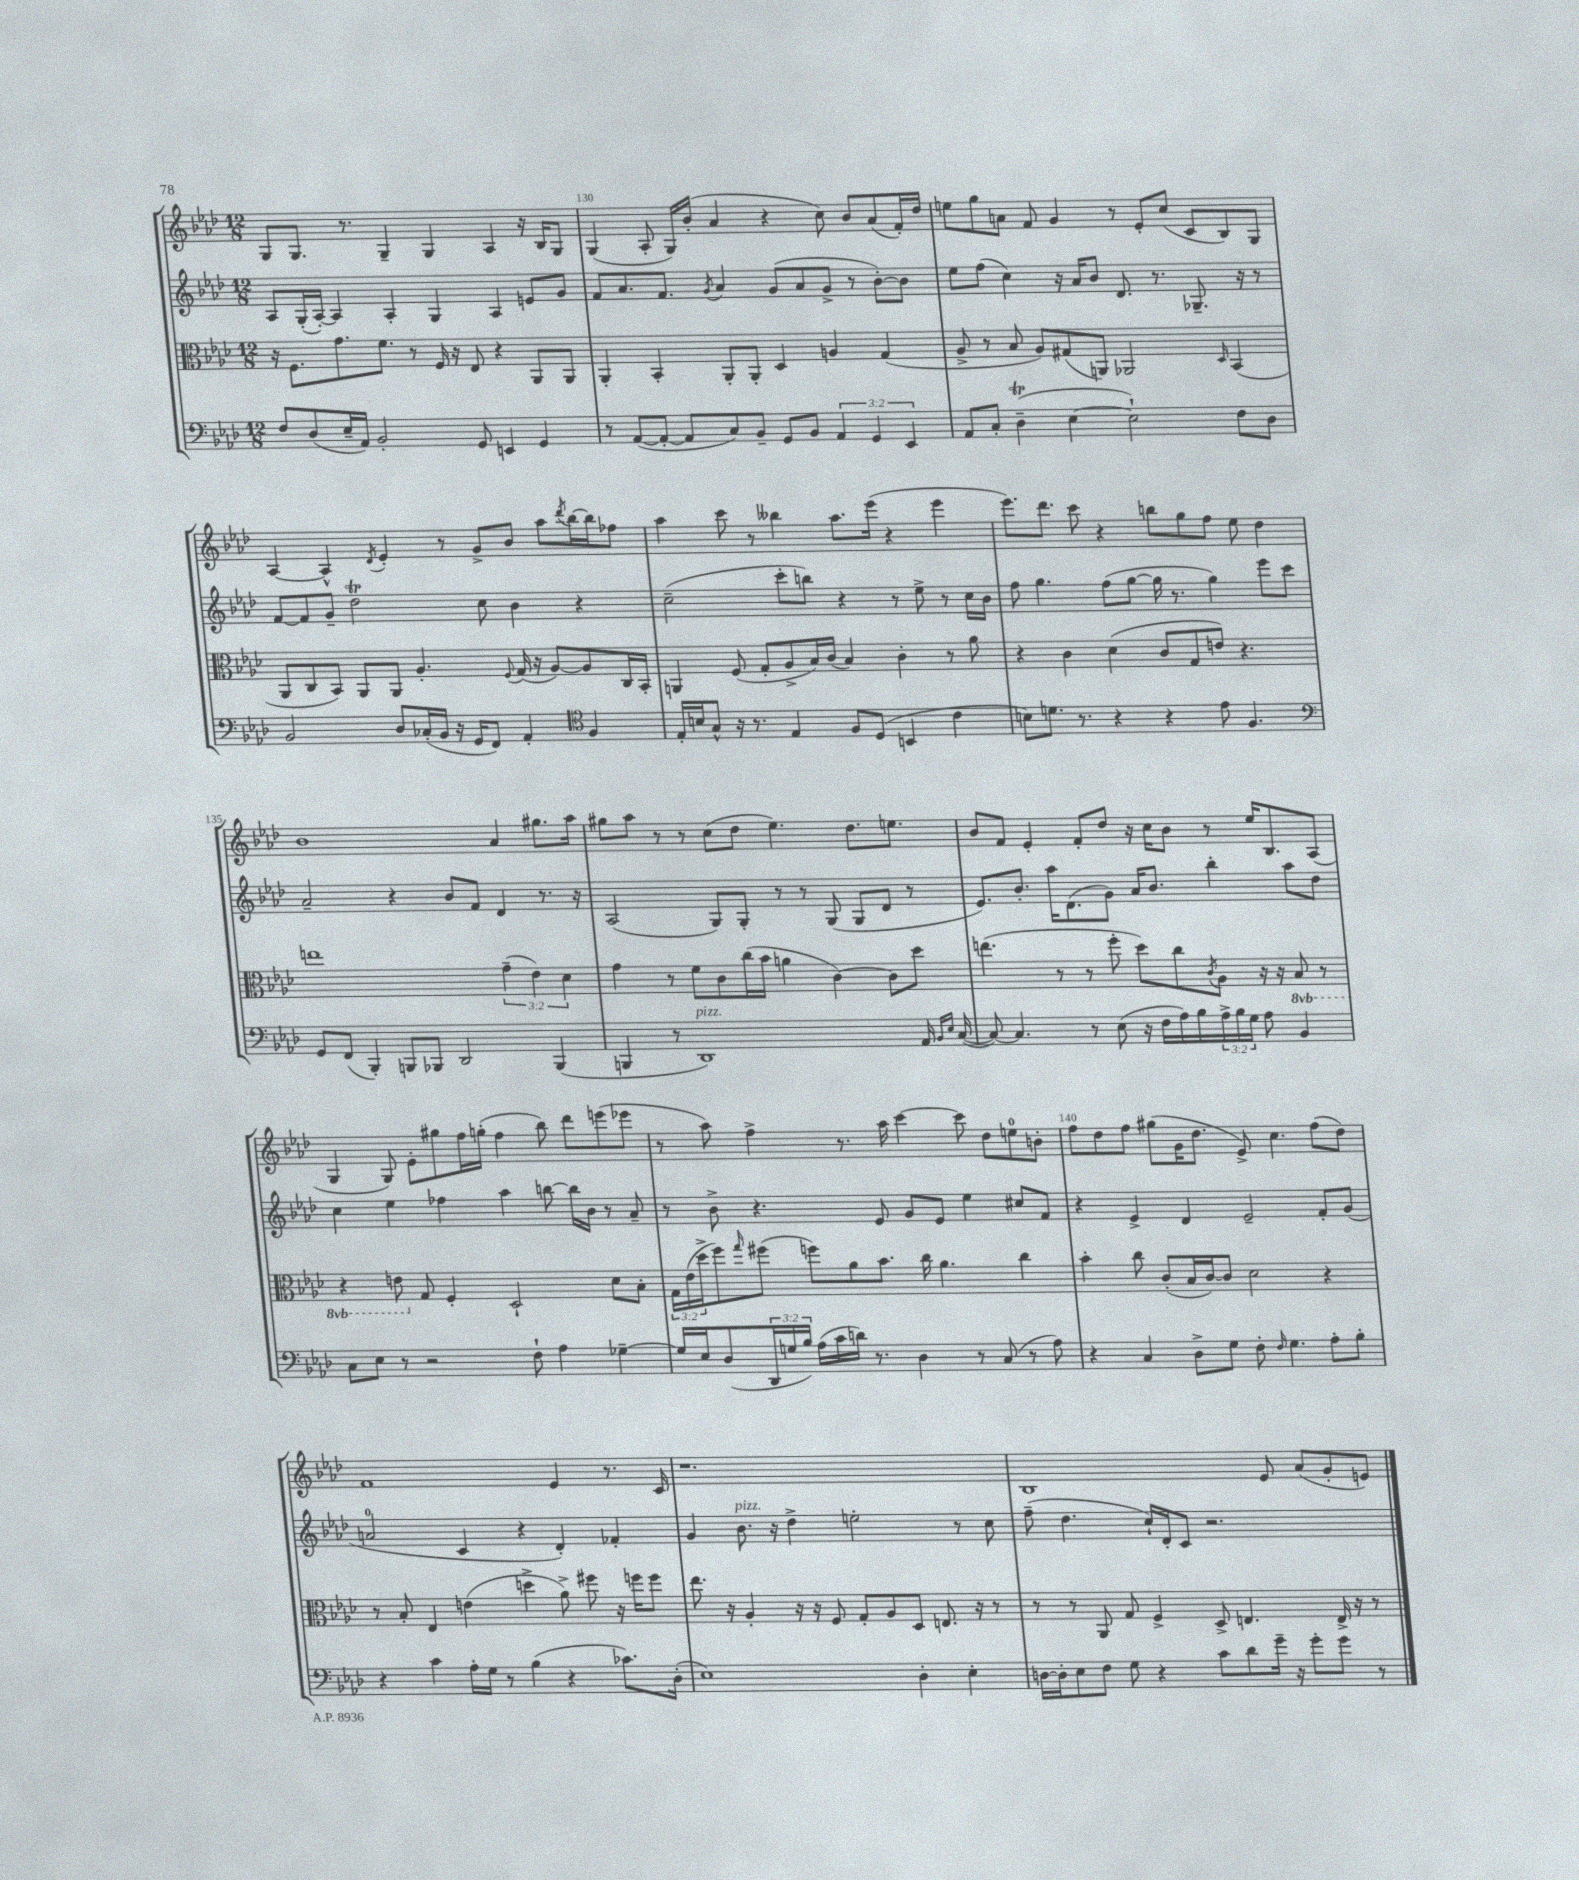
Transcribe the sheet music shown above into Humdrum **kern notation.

**kern	**kern	**kern	**kern
*part4	*part3	*part2	*part1
*staff4	*staff3	*staff2	*staff1
*clefF4	*clefC3	*clefG2	*clefG2
*k[b-e-a-d-]	*k[b-e-a-d-]	*k[b-e-a-d-]	*k[b-e-a-d-]
*M12/8	*M12/8	*M12/8	*M12/8
=129	=129	=129	=129
8F/L	16r	8A-/L	8G/L
.	8.F\L	.	.
(8D-/	.	(16G'/L	8.G/J
.	.	[16A-'/JJ)	.
16E-~/L	8.g\	4A-/]	.
16AA-/JJ)	.	.	8.r
2BB-'/	.	.	.
.	8.f\J	.	.
.	.	4A-'/	4G~/
.	8r	.	.
.	16F/	4G/	4G/
.	16r	.	.
8GG/	8E-/	.	.
4EEn/	4r	4A-/	4A-/
4GG/	8AA-/L	8en/L	16r
.	.	.	16B-/KL
.	8AA-/J	8g/J	8G/J
=130	=130	=130	=130
8r	4AA-'/	8f/L	(4G/
([8AA-/L	.	8.a-/	.
8AA-'/J_	4BB-'/	.	8A-'/
.	.	8.f/J	.
8AA-/L]	.	.	16G/LL)
.	.	.	(16b-'/JJ
.	.	8qg/	.
8C/)	8AA-'/L	4a-/	4a-/
8BB-~/J	8AA-'/J	.	.
8GG/L	4D-/	(8g/L	4r
8BB-/J	.	8a-/	.
6AA-/	4An/	8g^/J	8cc\)
.	.	8r	8b-/L
6GG/	.	.	.
.	(4G/	[8b-'\L)	(8a-/
6EE-/	.	.	.
.	.	8b-\J]	16f'/L)
.	.	.	16dd-/JJ
=131	=131	=131	=131
8AA-/L	8A-^/	8ee-\L	8een\L
8C'/J	8r	(8ff\J	8gg\
(4D-T~\	8B-/	4cc\)	8an\J
.	8A-/L)	.	8f/
[4E-\	(8G#X/	16r	4g/
.	.	16a-/KL	.
.	8AAn/J)	8b-/J	.
2E-`\])	2AA-X/	8.d-/	8r
.	.	.	8e-'/L
.	.	8.r	.
.	.	.	(8cc/J
.	.	8.G-X~/	8c/L
.	16qqD-/	.	.
8F\L	(4BB-/	.	8B-/)
.	.	16r	.
8D-\J	.	8r	8G/J
!!LO:LB:g=z
=132	=132	=132	=132
2BB-/	8AA-/L	[8f/L	[4A-/
.	8C/	8f/]	.
.	8BB-/J)	8g~/J	4A-^^/]
.	8AA-/L	2dd-T\	.
.	.	.	8qd-/
8D-/L	8AA-/J	.	4e-'/
(16C-X'/L	4.A-'/	.	.
16BB-/JJ	.	.	.
16r	.	.	8r
16GG/KL	.	.	.
8FF/J)	.	8cc\	8g^/L
.	8qqF/	.	.
4AA-'/	(16G/	4b-\	8b-/J
.	16r	.	.
.	[8A-/L)	.	8aa-\L
*clefC4	*	*	*
.	.	.	8qddd-/
4F/	8A-/]	4r	[16bb-\L
.	.	.	16bb-\J]
.	16C/L	.	8ff-X\J
.	16BB-'/JJ	.	.
=133	=133	=133	=133
16E-'/LL	4AAn/	(2cc~\	4aa-\
16Bn/J	.	.	.
8G^^/J	.	.	.
16r	(8F/	.	8ccc\
8.r	.	.	.
.	8G'/L	.	8r
4E-/	8A-^/	8ccc'\L	4bb--X\
.	16B-/L)	8bbn\J)	.
.	(16c/JJ	.	.
8F/L	4B-/)	4r	8.aa-\L
(8D-/J	.	.	.
.	.	.	(16eee-\Jk
4BBn/	4c'\	8r	4r
.	.	8ee-^\	.
4c\	8r	8r	4eee-\
.	8a-\	16cc\LL	.
.	.	16b-\JJ	.
=134	=134	=134	=134
8Bn\L)	4r	8ff\	8.eee-\L)
8.dn\J	.	4.gg\	.
.	.	.	8.ddd-\J
.	4c\	.	.
8.r	.	.	.
.	.	.	8ccc\
4r	(4d-\	(8ff\L	4r
.	.	[8gg\J	.
4r	8c/L	16gg\]	8bbn\L
.	.	8.r	.
.	8G/	.	8gg\
8e-\	8en/J)	4gg\)	8ff\J
4.F/	4.r	.	8ee-\
.	.	8eee-\L	4dd-\
.	.	8ccc\J	.
!!LO:LB:g=z
=135	=135	=135	=135
*clefF4	*	*	*
8GG/L	1een	2a-~/	1b-
(8FF/J	.	.	.
4BBB-'/)	.	.	.
8BBBn/L	.	4r	.
8BBB-X/J	.	.	.
2DD-/	.	8b-/L	.
.	.	8f/J	.
.	(6g~\	4d-/	4a-/
.	6e-\)	.	.
(4BBB-/	.	8.r	8.gg#X\L
.	6d-\	.	.
.	.	16r	16aa-\Jk
=136	=136	=136	=136
4BBBn/	4g\	(2A-/	8gg#X\L
.	.	.	8aa-\J
8r	8r	.	8r
!LO:TX:a:i:t=pizz.	!	!	!
1DD-)	8f\L	.	8r
.	8c\	8G/L)	(8cc\L
.	(16cc\L	8G'/J	8dd-\J
.	16b-\JJ	.	.
.	4an\	8r	4.ee-\)
.	.	8r	.
.	[4c\)	(8G/	.
.	.	8G/L	8.dd-\L
.	8c\L]	8d-/J	.
.	.	.	8.een\J
16AA-/	8dd-\J	8r	.
16qqBB-/LL	.	.	.
16qqE-/JJ	.	.	.
([16C/	.	.	.
=137	=137	=137	=137
8C/_)	(4.een\	8.e-/L)	8b-/L
4.C/]	.	.	8f/J
.	.	8.b-'/J	.
.	.	.	4e-'/
.	8r	16aa-\KL	.
.	.	(8.d-\	.
8r	8r	.	8f'/L
(8E-\	8ff'\	8g\J)	8dd-/J
16r	8dd-\L)	16a-/KL	16r
16F\LL	.	8.b-/J	16cc\KL
16A-\)	8cc\	.	8b-\J
16B-\	.	.	.
.	8qc/	.	.
24A-^\	8A-\J	4bb-'\	8r
24B-\	.	.	.
24G\JJ	.	.	.
8A-\	16r	.	16ee-/KL
.	16r	.	8.B-/
*	*8ba	*	*
4BB-/	8BB-/	8aa-\L	.
.	8r	8dd-\J	(8A-/J
!!LO:LB:g=z
=138	=138	=138	=138
8C\L	4r	4cc\	4G/
8E-\J	.	.	.
8r	8En\	4ee-\	8G/)
*	*X8ba	*	*
2r	8G/	.	8e-'\L
.	4F'/	4ff-X\	8gg#X\
.	.	.	16ff\L
.	.	.	(16ggn'\JJ
.	2D-`/	4aa-\	4ff\
8F`\	.	.	.
4A-\	.	[8bbn\	8bb-\)
.	.	16bb\LL]	8ddd-\L
.	.	16b-\JJ	.
[4G-X~\	8d-\L	8r	(8eeen\
.	8B-'\J	8a-~/	8eee-X\J
=139	=139	=139	=139
16G-/LL]	24G\LL	8r	8r
.	(24e-\	.	.
16E-/J	.	.	.
.	24dd-^\J	.	.
(8D-/	8ff\)	8b-^\	8aa-\)
.	16qqgg/	.	.
24DD-/L	(8ff#X\J	4.r	4ff^\
24Gn/	.	.	.
24B-/JJ)	.	.	.
(16A-\LL	8ffn\L)	.	.
16c\	.	.	.
16dn\JJ)	8a-\	.	8.r
8.r	.	.	.
.	8.b-\J	8e-/	.
.	.	.	16aa-\
4D-\	.	8g/L	[4ccc\
.	16cc\	.	.
.	4.a-\	8e-/J	.
8r	.	4ee-\	8ccc\]
(8C/	.	.	8dd-\L
8r	4cc\	8cc#X/L	8een\
8A-\)	.	8f/J	8bn'\J
=140	=140	=140	=140
4r	4b-'\	4r	8ff\L
.	.	.	8dd-\
4C/	8cc\	4e-^/	8ff\J
.	(8c'/L	.	(8gg#X\L
8D-^\L	16B-/L	4d-/	16g\K
.	[16c/J)	.	8.dd-\J
8G\J	8c/J]	.	.
8F'\	2d-\	2e-~/	8e-^/)
16qqF/	.	.	.
4.G\	.	.	4.cc\
8A-'\L	4r	8f'/L	(8ff\L
8B-'\J	.	(8g/J	8dd-\J)
!!LO:LB:g=z
=141	=141	=141	=141
4r	8r	2an/	1f
.	8B-'/	.	.
4c\	4E-/	.	.
16A-'\LL	(4en\	4c/	.
16G\JJ	.	.	.
8r	.	.	.
(4B-\	4ddn^\	4r	.
4r	8a-^\)	4d-'/)	4e-/
.	8ff#X\	.	.
8.c-X\L)	16r	4f-X'/	8.r
.	16ffn\KL	.	.
.	8ff\J	.	.
(16D-'\Jk	.	.	16c/
=142	=142	=142	=142
1E-)	8.ee-\	4g/	1.r
.	16r	.	.
!	!	!LO:TX:a:i:t=pizz.	!
.	4A-'/	8.b-\	.
.	.	16r	.
.	16r	4dd-^\	.
.	16r	.	.
.	8F/	.	.
.	8G'/L	2een'\	.
.	8A-/	.	.
4D-'\	8D-/J	.	.
.	8.En/	.	.
4E-'\	.	8r	.
.	16r	.	.
.	8r	8cc\	.
=143	=143	=143	=143
[16Dn\LL	8r	(8ff~\	1B-
16D'\J]	.	.	.
8E-\	8r	4.dd-\	.
8F\J	8AA-/	.	.
8G\	8G/	.	.
4r	4F^/	16cc`/LL)	.
.	.	16d-'/J	.
.	.	8c/J	.
8c\L	8D-^/	2.r	.
8d-\	4.En/	.	.
16g~\Jk	.	.	8e-/
16r	.	.	.
8g'\L	.	.	(8a-/L
8g\J	16E^/	.	8g'/
.	16r	.	.
8r	8r	.	8en/J)
==	==	==	==
*-	*-	*-	*-
